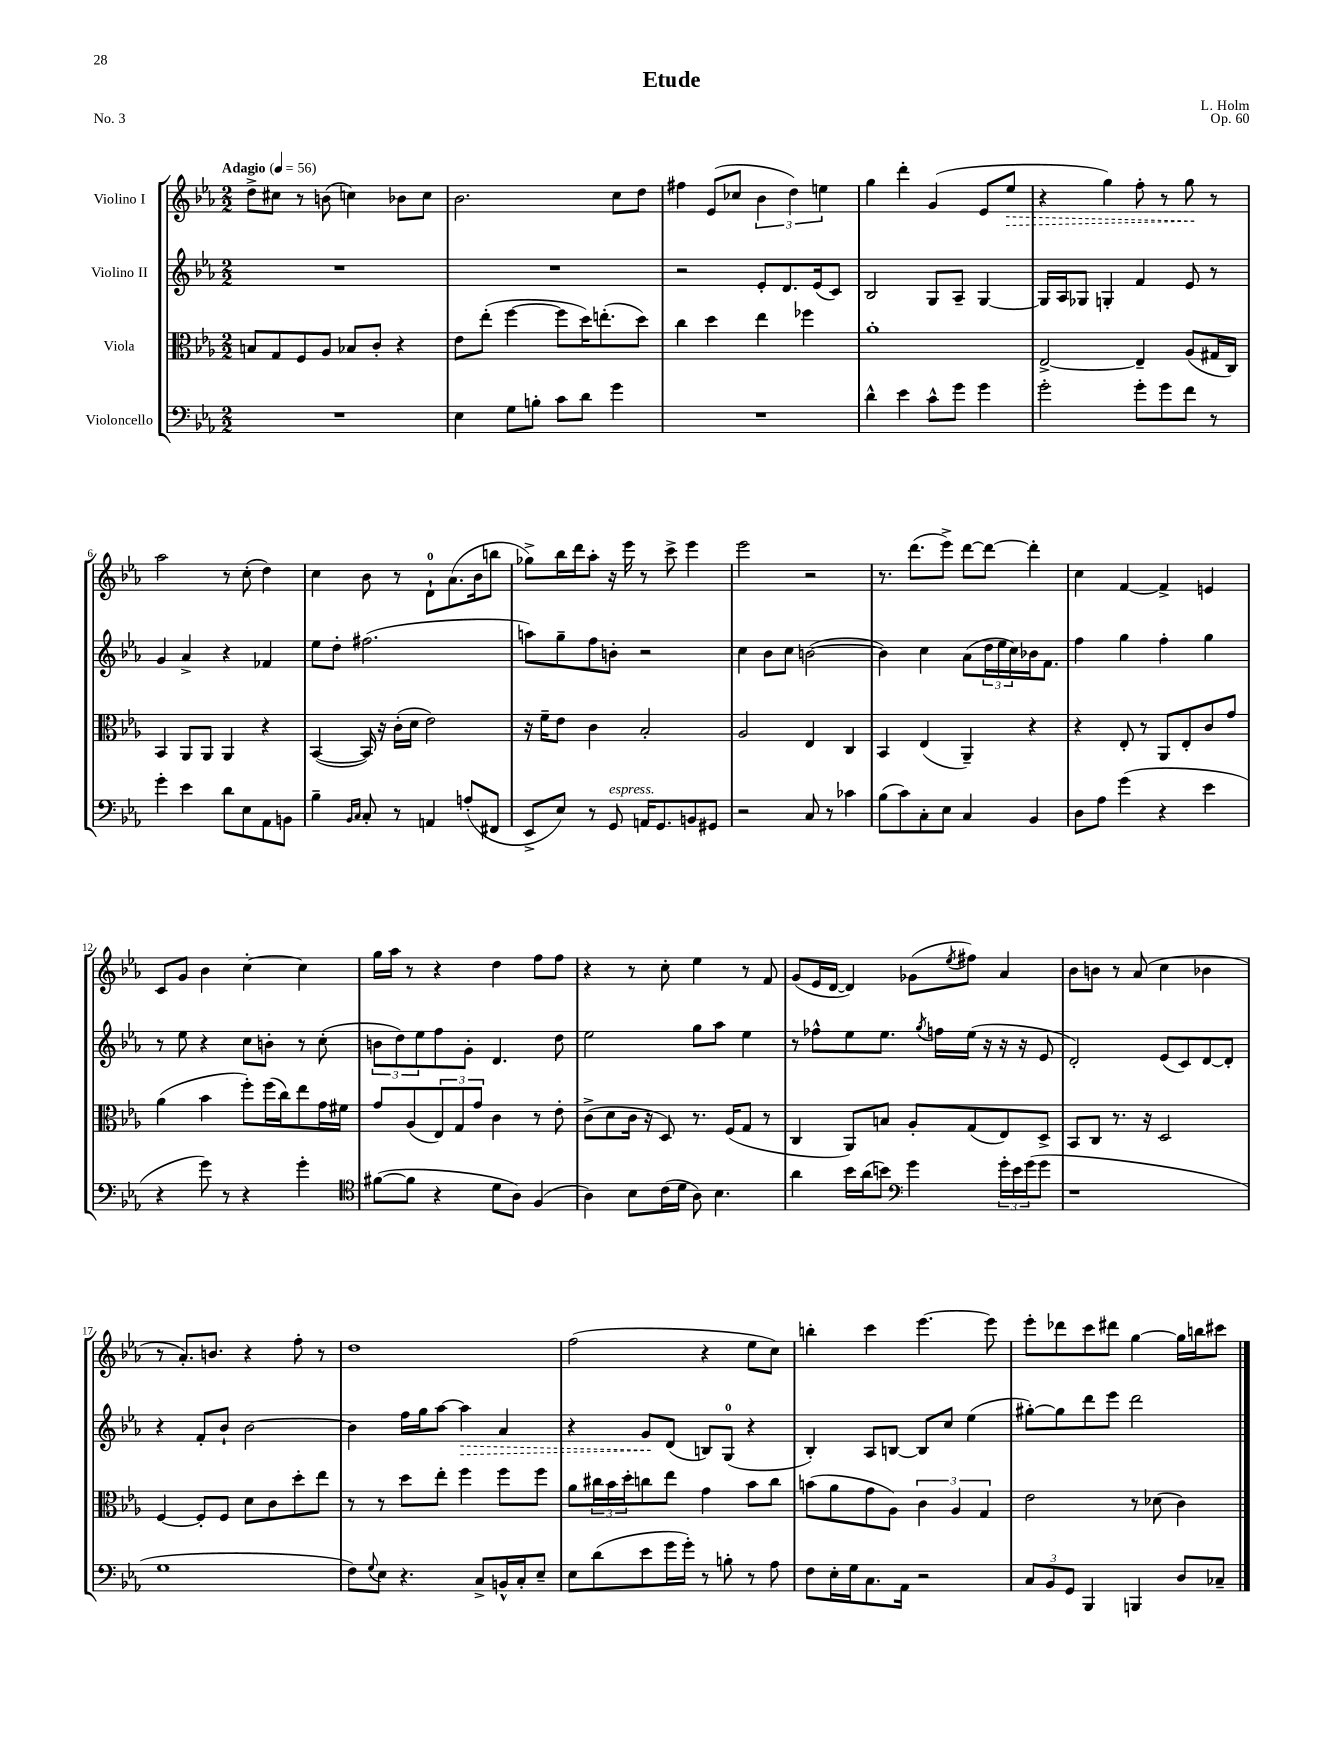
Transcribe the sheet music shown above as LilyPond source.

\header { title = "Etude" composer = "L. Holm" opus = "Op. 60" piece = "No. 3" }
<<
\new StaffGroup <<
\new Staff = "s0" \with { instrumentName = "Violino I" } {
    \clef treble \key ees \major \numericTimeSignature \time 2/2 \tempo "Adagio" 4 = 56
    d''8-> cis''8 r8 b'8( c''4) bes'8 c''8 |
    bes'2. c''8 d''8 |
    fis''4 ees'8( ces''8 \tuplet 3/2 { bes'4 d''4) e''4 } |
    g''4 d'''4-. g'4( ees'8 \once \override Hairpin.style = #'dashed-line ees''8\> |
    r4 g''4) f''8-. r8 g''8\! r8 |
    aes''2 r8 c''8-.( d''4) |
    c''4 bes'8 r8 d'8-0-! aes'8.( bes'16 b''8 |
    ges''8->) bes''16 d'''16 aes''8-. r16 ees'''16 r8 c'''8-> ees'''4 |
    ees'''2 r2 |
    r8. d'''8.( ees'''8->) d'''8~ d'''8~ d'''4-. |
    c''4 f'4~ f'4-> e'4 |
    c'8 g'8 bes'4 c''4~-. c''4 |
    g''16 aes''16 r8 r4 d''4 f''8 f''8 |
    r4 r8 c''8-. ees''4 r8 f'8 |
    g'8( ees'16 d'16~ d'4) ges'8( \acciaccatura { ees''8 } fis''8) aes'4 |
    bes'8 b'8 r8 aes'8( c''4 bes'4 |
    r8 aes'8.-.) b'8. r4 f''8-. r8 |
    d''1 |
    f''2( r4 ees''8 c''8) |
    b''4-. c'''4 ees'''4.~ ees'''8 |
    ees'''8-. des'''8 c'''8 dis'''8 g''4~ g''16 b''16 cis'''8 \bar "|." |
}
\new Staff = "s1" \with { instrumentName = "Violino II" } {
    \clef treble \key ees \major \numericTimeSignature \time 2/2
    R1 |
    R1 |
    r2 ees'8-. d'8. ees'16( c'8) |
    bes2 g8 aes8-- g4~ |
    g16 aes16 ges8 g4-. f'4 ees'8 r8 |
    g'4 aes'4-> r4 fes'4 |
    ees''8 d''8-. fis''2.( |
    a''8) g''8-- f''8 b'8-. r2 |
    c''4 bes'8 c''8 b'2~( |
    b'4) c''4 aes'8( \tuplet 3/2 { d''16 ees''16 c''16) } bes'16 f'8. |
    f''4 g''4 f''4-. g''4 |
    r8 ees''8 r4 c''8 b'8-. r8 c''8-.( |
    \tuplet 3/2 { b'8 d''8) ees''8 } f''8 g'8-. d'4. d''8 |
    ees''2 g''8 aes''8 ees''4 |
    r8 fes''8-^ ees''8 ees''8. \acciaccatura { g''8 } f''16 ees''16( r16 r16 r16 ees'8 |
    d'2-.) ees'8( c'8) d'8~ d'8-. |
    r4 f'8-. bes'8-! bes'2~ |
    bes'4 f''16 g''16 aes''8~ \once \override Hairpin.style = #'dashed-line aes''4\> aes'4 |
    r4 g'8\! d'8( b8) g8-0( r4 |
    bes4-.) aes8 b8~ b8 c''8 ees''4( |
    gis''8~-.) gis''8 d'''8 ees'''8 d'''2 \bar "|." |
}
\new Staff = "s2" \with { instrumentName = "Viola" } {
    \clef alto \key ees \major \numericTimeSignature \time 2/2
    b8 g8 f8 aes8 bes8 c'8-. r4 |
    ees'8 ees''8-.( f''4~ f''8 d''16) e''8.-.( d''8) |
    c''4 d''4 ees''4 fes''4 |
    aes'1-. |
    ees2~-> ees4-- aes8( gis16 c16) |
    bes,4 aes,8 aes,8 aes,4 r4 |
    bes,4~( bes,16) r16 c'16-.( d'16 ees'2) |
    r16 f'16-- ees'8 c'4 bes2-. |
    aes2 ees4 c4 |
    bes,4 ees4( aes,4--) r4 |
    r4 ees8-. r8 aes,8 ees8-. c'8 g'8 |
    aes'4( bes'4 f''8-.) f''16( c''16) ees''8 g'16 fis'16 |
    g'8 aes8( \tuplet 3/2 { ees8) g8 g'8 } c'4 r8 ees'8-. |
    c'8->( d'8 c'16 r16 d8) r8. f16( g8 r8 |
    c4 aes,8) b8 aes8-. g8( ees8) d8-> |
    bes,8 c8 r8. r16 d2 |
    f4~ f8-. f8 d'8 c'8 d''8-. ees''8 |
    r8 r8 d''8 ees''8-. f''4 f''8 f''8 |
    aes'8 \tuplet 3/2 { cis''16 bes'16 d''16-. } c''8 ees''8 g'4 bes'8 c''8 |
    b'8( aes'8 g'8 aes8) \tuplet 3/2 { c'4 aes4 g4 } |
    ees'2 r8 des'8( c'4) \bar "|." |
}
\new Staff = "s3" \with { instrumentName = "Violoncello" } {
    \clef bass \key ees \major \numericTimeSignature \time 2/2
    R1 |
    ees4 g8 b8-. c'8 d'8 g'4 |
    R1 |
    d'4-^ ees'4 c'8-^ g'8 g'4 |
    g'2-. g'8-. g'8 f'8 r8 |
    g'4-. ees'4 d'8 ees8 aes,8 b,8 |
    bes4-- \grace { bes,16 c16 } c8-. r8 a,4 a8-.( fis,8 |
    ees,8-> ees8) r8 g,8^\markup { \italic "espress." } a,16 g,8. b,8 gis,8 |
    r2 c8 r8 ces'4 |
    bes8( c'8) c8-. ees8 c4 bes,4 |
    d8 aes8 g'4( r4 ees'4 |
    r4 g'8) r8 r4 g'4-. |
    \clef tenor fis'8~( fis'8 r4 d'8 aes8) f4( |
    aes4) bes8 c'16( d'16 aes8) bes4. |
    aes'4 bes'16 aes'16( b'8) \clef bass g'4 \tuplet 3/2 { g'16-. ees'16 g'16( } g'8 |
    r1 |
    g1 |
    f8) \appoggiatura { g8 } ees8 r4. c8-> b,16-^ c16-. ees8-- |
    ees8 d'8( ees'8 g'16 g'16-.) r8 b8-. r8 aes8 |
    f8 ees16-. g16 c8. aes,16 r2 |
    \tuplet 3/2 { c8 bes,8 g,8 } bes,,4 b,,4 d8 ces8-- \bar "|." |
}
>>
>>
